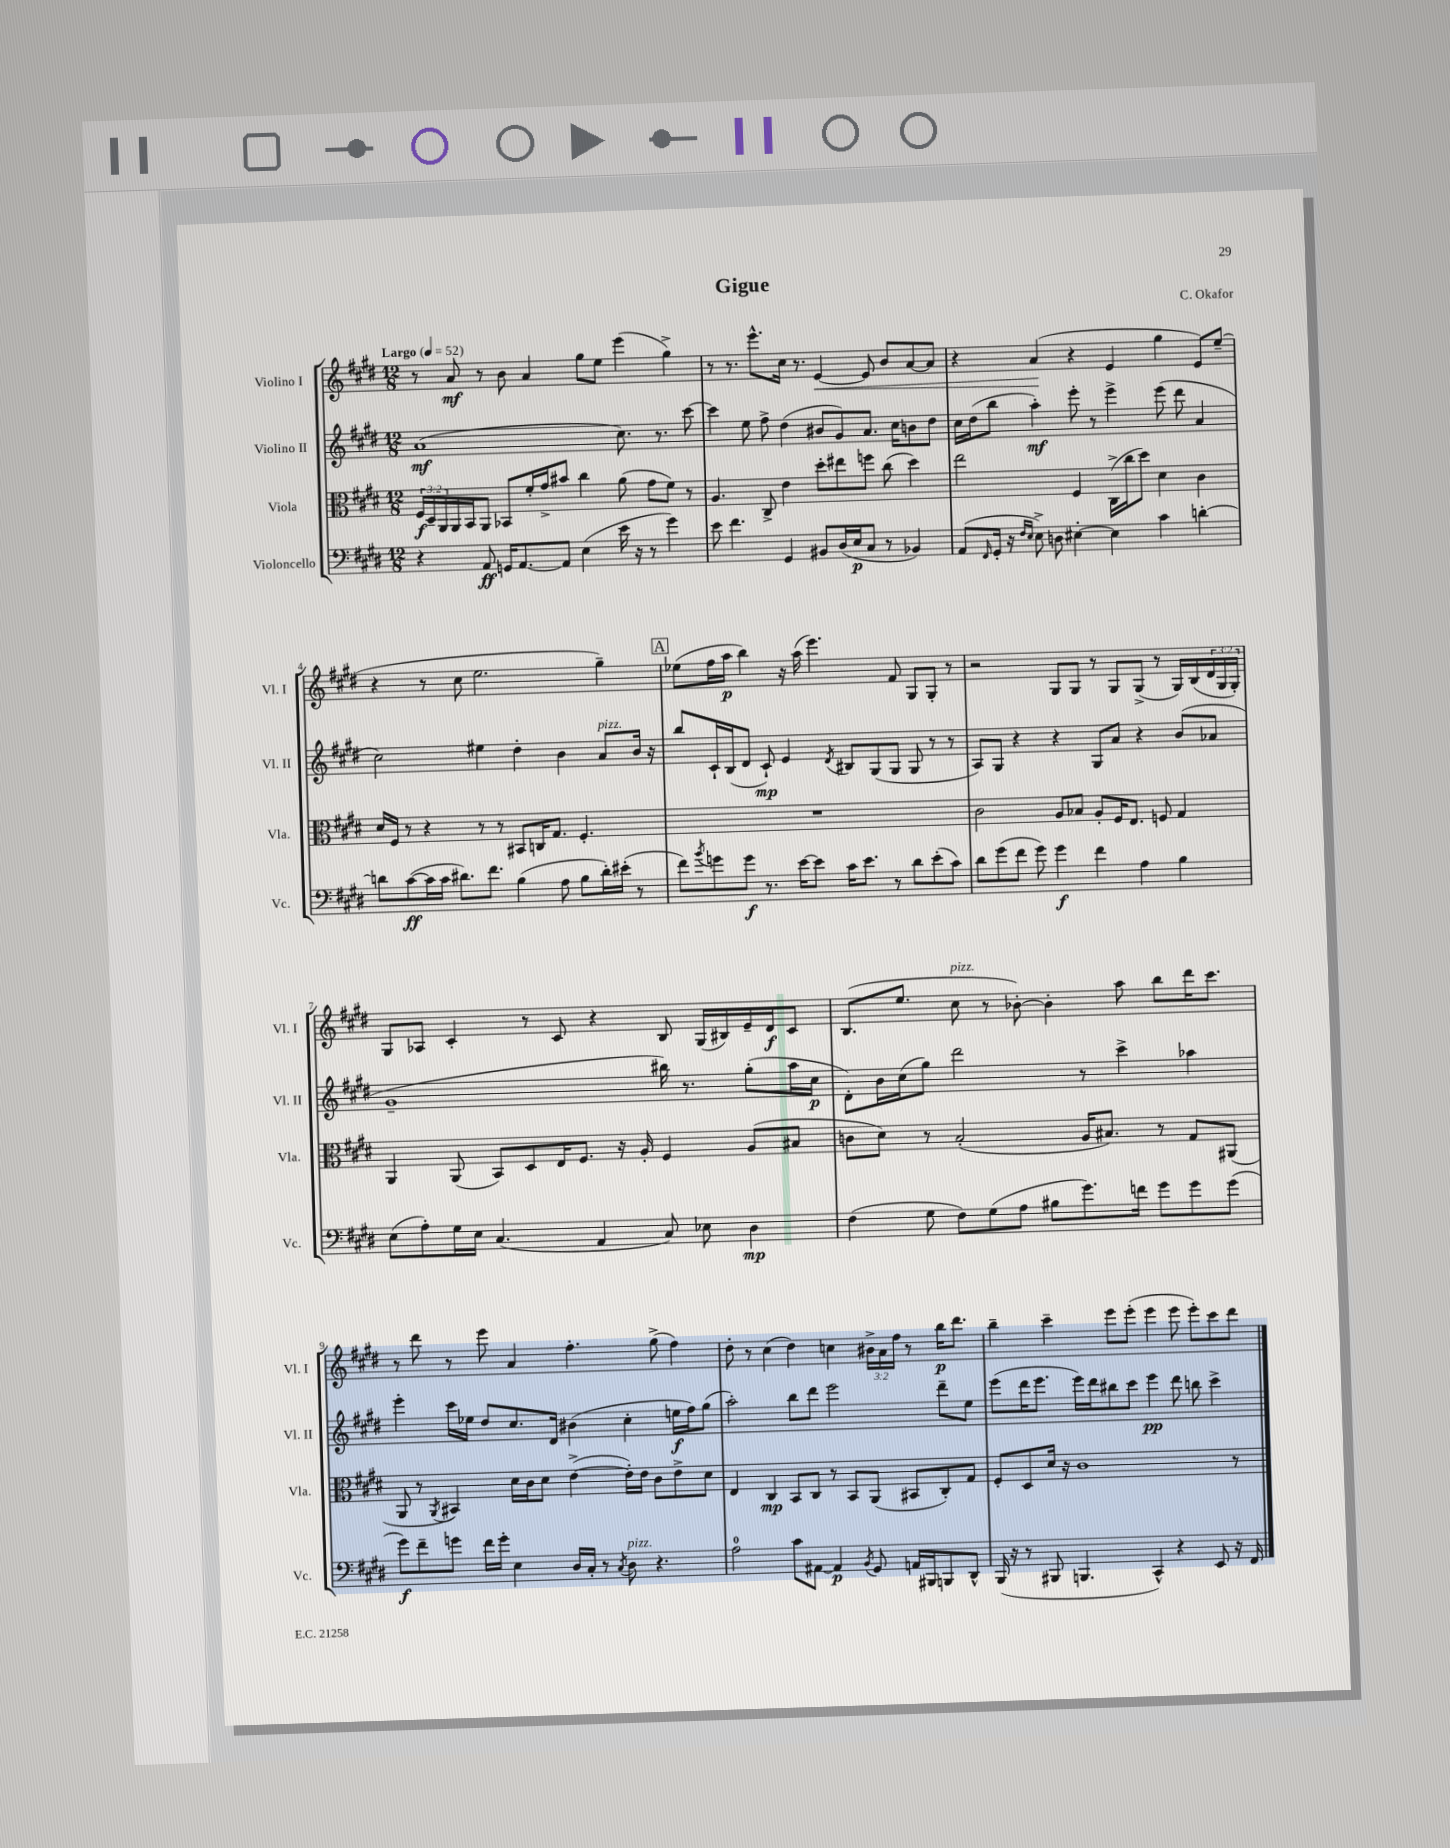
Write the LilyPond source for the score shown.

\header { title = "Gigue" composer = "C. Okafor" }
<<
\new StaffGroup <<
\new Staff = "s0" \with { instrumentName = "Violino I" shortInstrumentName = "Vl. I" } {
    \clef treble \key e \major \numericTimeSignature \time 12/8 \override Staff.TupletNumber.text = #tuplet-number::calc-fraction-text \tempo "Largo" 4 = 52
    r8 a'8\mf r8 b'8 a'4 gis''8 e''8 e'''4( gis''4->) |
    r8 r8. e'''8.-^ cis''16 r8. e'4~\< e'8 b'8 a'8~ a'8 |
    r4 a'4\!( r4 e'4 gis''4 e'8) e''8--( |
    r4 r8 cis''8 e''2. gis''4--) |
    \mark \markup { \box "A" } ees''8( fis''16 a''16\p b''4) r16 a''16( e'''4.) fis'8 gis8 gis8-. r8 |
    r2 gis8 gis8 r8 gis8 gis8->( r8 gis16) b16( \tuplet 3/2 { dis'16 gis16 gis16-.) } |
    gis8 aes8 cis'4-. r8 cis'8 r4 b8 gis16( bis16) e'16-- dis'16\f cis'8 |
    b8.( e''8. cis''8^\markup { \italic "pizz." } r8 bes'8~-.) bes'4-. a''8 b''8 dis'''16 cis'''8. |
    r8 dis'''8 r8 e'''8 a'4 fis''4.-. gis''8->( fis''4) |
    dis''8-. r8 cis''4( dis''4) c''4 \tuplet 3/2 { bis'16-> a'16 fis''16 } r8 b''16\p dis'''8. |
    b''4-- cis'''4-- e'''8 e'''8-.( e'''4 e'''8 e'''8-.) cis'''8 dis'''8 \bar "|." |
}
\new Staff = "s1" \with { instrumentName = "Violino II" shortInstrumentName = "Vl. II" } {
    \clef treble \key e \major \numericTimeSignature \time 12/8
    a'1\mf( cis''8.) r8. cis'''8~ |
    cis'''4 e''8 fis''8-> dis''4( bis'8 gis'8) a'8. cis''16 b'8 dis''8 |
    cis''16 dis''16( b''8 a''4-.\mf) e'''8-. r8 e'''4-> e'''8( dis'''8 a'4 |
    cis''2) eis''4 dis''4-. b'4 a'8^\markup { \italic "pizz." } b'16 r16 |
    \mark \markup { \box "A" } b''8 cis'16-! b16( dis'8 cis'8-!\mp) e'4 \acciaccatura { dis'8 } bis8 gis8( gis8 gis8 r8 r8 |
    a8) gis8 r4 r4 gis8 a'8 r4 b'8( aes'8 |
    gis'1-- bis''16) r8. gis''8-.( a''16 cis''16\p |
    dis'8-.) b'16 cis''16( gis''8) dis'''2 r8 cis'''4-> aes''4 |
    e'''4-. cis'''16 ees''16 dis''8 cis''8. dis'16 bis'4( cis''4-. e''16\f fis''16) gis''8( |
    a''2-.) b''8 dis'''8 e'''2 dis'''8-- e''8 |
    e'''8( dis'''16 e'''8. e'''16) dis'''16 bis''8 cis'''8 e'''4\pp dis'''8 b''8 cis'''4-> \bar "|." |
}
\new Staff = "s2" \with { instrumentName = "Viola" shortInstrumentName = "Vla." } {
    \clef alto \key e \major \numericTimeSignature \time 12/8 \override Staff.TupletNumber.text = #tuplet-number::calc-fraction-text
    \tuplet 3/2 { fis16\f dis16-- a,16 } a,16 b,16 a,8 bes,8 fis'16-. gis'16-> bis'8 cis''4 a'8( gis'8 fis'8) r8 |
    a4. cis8-> e'4 dis''8-. eis''8 f''8 cis''8( dis''4) |
    e''2 fis4 cis16->( cis''16 dis''8) dis'4 cis'4 |
    dis'16 fis16 r8 r4 r8 r8 bis,8 c16 gis8. fis4.-. |
    \mark \markup { \box "A" } R1. |
    cis'2 a8 bes8 a8-. fis16 e8. f8 gis4 |
    a,4 a,8( b,8) dis8 e16 fis8. r16 a16-. fis4 a8( bis8 |
    c'8 dis'8) r8 b2-.( a16 bis8.) r8 gis8 ais,8( |
    a,8 r8 \acciaccatura { a,8 } bis,4) dis'16 cis'16 dis'8 e'4~->( e'16-.) e'16 cis'8 e'8-> dis'8 |
    e4 cis4\mp b,8 cis8 r8 b,8 a,8( bis,8 cis8-.) gis8 |
    fis8-. dis8 dis'16 r16 cis'1 r8 \bar "|." |
}
\new Staff = "s3" \with { instrumentName = "Violoncello" shortInstrumentName = "Vc." } {
    \clef bass \key e \major \numericTimeSignature \time 12/8
    r4 a,8\ff g,16 a,8.~ a,8 e4( e'16 r16 r8 gis'4) |
    e'8 fis'4. gis,4 bis,8 dis16( e16\p cis8 r8 bes,4) |
    a,8( \grace { fis,16 } gis,16-. r16 \grace { fis16 e16 } e8->) d8 eis4~-. eis4 cis'4 d'4~-. |
    d'8 cis'8~\ff( cis'16 cis'16 dis'8.) fis'8. b4( a8 b8 dis'16-.) eis'16-.( r8 |
    \mark \markup { \box "A" } fis'8) \acciaccatura { b'8 } g'8 g'8\f r8. e'16~ e'8 cis'16 e'8. r8 dis'8 e'8-.( cis'8) |
    dis'8 gis'8( fis'8 gis'8) gis'4\f fis'4 a4 b4 |
    e8( a8-.) gis16 e16 cis4.( a,4 cis8) ees8 dis4\mp |
    fis4( gis8 fis8) gis8( a8 bis8 gis'8.) f'16 gis'8 gis'8 gis'8( |
    gis'8\f) fis'8-- g'8 fis'16 g'16-. e4 dis16 cis16-. r8 \acciaccatura { cis8 } dis8^\markup { \italic "pizz." } r4. |
    a2-0 cis'8 ais,8~ ais,4\p \acciaccatura { b,8 } gis,8 a,16 bis,,16 b,,8 dis,8-^ |
    b,,16( r16 r8 bis,,8 b,,4. cis,4-^) r4 e,8 r16 fis,16 \bar "|." |
}
>>
>>
